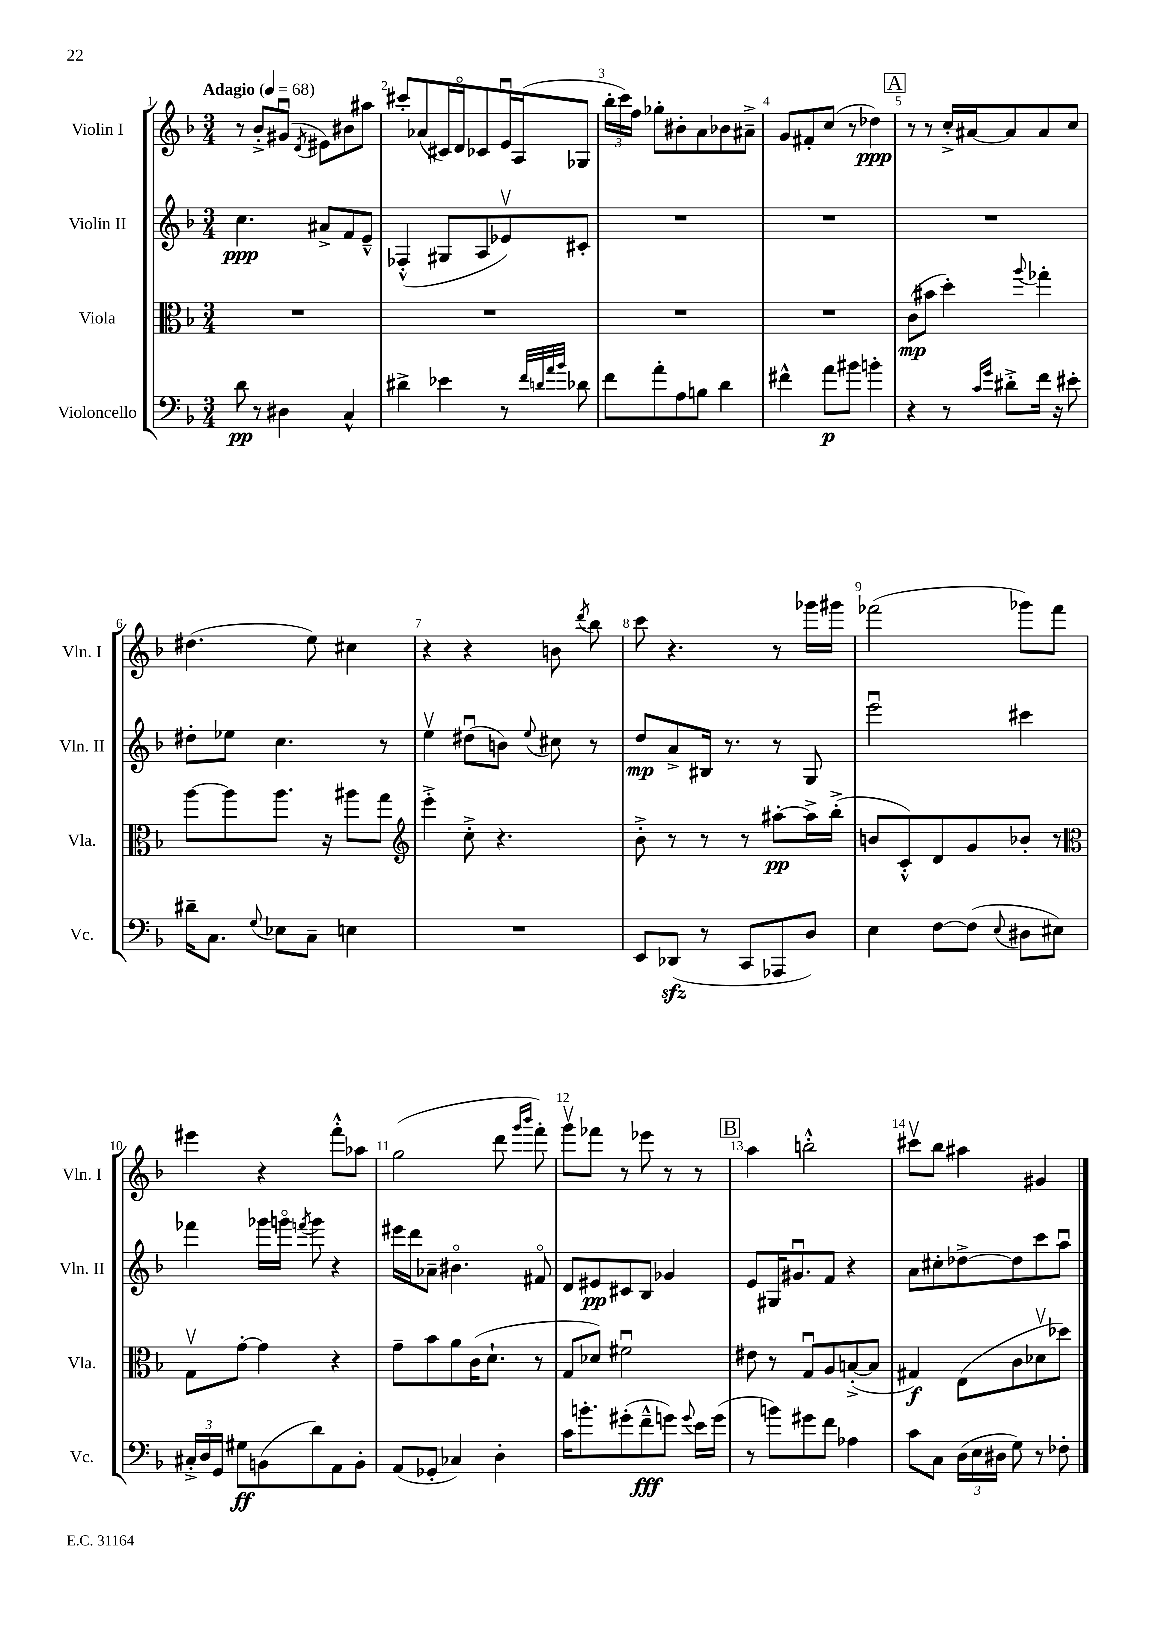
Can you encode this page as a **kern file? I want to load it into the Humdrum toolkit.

**kern	**dynam	**kern	**dynam	**kern	**dynam	**kern	**dynam
*part4	*part4	*part3	*part3	*part2	*part2	*part1	*part1
*staff4	*staff4	*staff3	*staff3	*staff2	*staff2	*staff1	*staff1
*I"Violoncello	*	*I"Viola	*	*I"Violin II	*	*I"Violin I	*
*I'Vc.	*	*I'Vla.	*	*I'Vln. II	*	*I'Vln. I	*
*clefF4	*	*clefC3	*	*clefG2	*	*clefG2	*
*k[b-]	*	*k[b-]	*	*k[b-]	*	*k[b-]	*
*M3/4	*	*M3/4	*	*M3/4	*	*M3/4	*
*MM68	*	*MM68	*	*MM68	*	*MM68	*
=1	=1	=1	=1	=1	=1	=1	=1
!	!	!	!	!	!	!LO:TX:a:B:t=Adagio	!
8d\	pp	2.r	.	4.cc\	ppp	8r	.
8r	.	.	.	.	.	8b-'^/L	.
4D#X\	.	.	.	.	.	(8g#Xu/J	.
.	.	.	.	.	.	8qd/	.
.	.	.	.	8a#X^/L	.	8e#X\L)	.
4C^^/	.	.	.	8f/	.	8b#X\	.
.	.	.	.	8e~^^/J	.	8aa#X\J	.
=2	=2	=2	=2	=2	=2	=2	=2
4d#X^\	.	2.r	.	(4F-X'^^/	.	8ccc#X'/L	.
.	.	.	.	.	.	(8a-X/	.
4e-X\	.	.	.	8G#X/L	.	16c#X/L)	.
.	.	.	.	.	.	16d/J	.
.	.	.	.	8A/	.	8c-X/	.
8r	.	.	.	8e-Xv/)	.	16eu/L	.
.	.	.	.	.	.	(16A/J	.
32qqf/LLL	.	.	.	.	.	.	.
32qqdn/	.	.	.	.	.	.	.
32qqa/	.	.	.	.	.	.	.
32qqb-/JJJ	.	.	.	.	.	.	.
8d-X\	.	.	.	8c#X'/J	.	8G-X/J	.
=3	=3	=3	=3	=3	=3	=3	=3
8f\L	.	2.r	.	2.r	.	24bb-'\LL	.
.	.	.	.	.	.	24ccc\)	.
.	.	.	.	.	.	24ff\JJ	.
8a'\	.	.	.	.	.	8gg-X'\L	.
8A\	.	.	.	.	.	8b#X'\	.
8Bn\J	.	.	.	.	.	8a\	.
4d\	.	.	.	.	.	8b-X\	.
.	.	.	.	.	.	8a#X~^\J	.
=4	=4	=4	=4	=4	=4	=4	=4
4f#X^^\	.	2.r	.	2.r	.	8g/L	.
.	.	.	.	.	.	8f#X'/	.
8a\L	p	.	.	.	.	(8cc/J	.
8b#X\J	.	.	.	.	.	8r	.
4bn'\	.	.	.	.	.	4dd-X\)	ppp
!!LO:REH:place=s1:t=A
=5	=5	=5	=5	=5	=5	=5	=5
4r	.	(8c\L	mp	2.r	.	8r	.
.	.	8b#X\J	.	.	.	8r	.
8r	.	4dd'\)	.	.	.	16cc'^/LL	.
.	.	.	.	.	.	[16a#X/J	.
16qqc/LL	.	.	.	.	.	.	.
16qqg/JJ	.	.	.	.	.	.	.
8d#X'^\L	.	.	.	.	.	8a#/]	.
.	.	8qqaa/	.	.	.	.	.
16f\Jk	.	4gg-X'\	.	.	.	8a#/	.
16r	.	.	.	.	.	.	.
8e#X'\	.	.	.	.	.	8cc/J	.
!!LO:LB:g=z
=6	=6	=6	=6	=6	=6	=6	=6
16d#X~\KL	.	[8aa\L	.	8dd#X'\L	.	(4.dd#X\	.
8.C\J	.	.	.	.	.	.	.
.	.	8aa\]	.	8ee-X\J	.	.	.
8qqG/	.	.	.	.	.	.	.
8E-X\L	.	8.aa\J	.	4.cc\	.	.	.
8C~\J	.	.	.	.	.	8ee\)	.
.	.	16r	.	.	.	.	.
4En\	.	8aa#X\L	.	.	.	4cc#X\	.
.	.	8gg\J	.	8r	.	.	.
=7	=7	=7	=7	=7	=7	=7	=7
*	*	*clefG2	*	*	*	*	*
2.r	.	4eee'^\	.	4eev\	.	4r	.
.	.	8cc'^\	.	(8dd#Xu\L	.	4r	.
.	.	4.r	.	8bn\J)	.	.	.
.	.	.	.	8qqee/	.	.	.
.	.	.	.	8cc#X\	.	8bn\	.
.	.	.	.	.	.	8qddd/	.
.	.	.	.	8r	.	8bb-\	.
=8	=8	=8	=8	=8	=8	=8	=8
8EE/L	.	8b-'^\	.	8dd/L	mp	8ccc\	.
(8DD-Xzz/J	.	8r	.	8a^/	.	4.r	.
8r	.	8r	.	16B#X/Jk	.	.	.
.	.	.	.	8.r	.	.	.
8CC/L	.	8r	.	.	.	.	.
8AAA-X/	.	[8aa#X'\L	pp	8r	.	8r	.
8D/J)	.	16aa#^\L]	.	8G/	.	16ggg-X\LL	.
.	.	(16bb-'^\JJ	.	.	.	16ggg#X\JJ	.
=9	=9	=9	=9	=9	=9	=9	=9
4E\	.	8bn/L	.	2eeeu\	.	(2fff-X\	.
.	.	8c'^^/)	.	.	.	.	.
[8F\L	.	8d/	.	.	.	.	.
(8F\J]	.	8g/	.	.	.	.	.
8qqE/	.	.	.	.	.	.	.
8D#X\L	.	8b-X'/J	.	4ccc#X\	.	8ggg-X\L)	.
8E#X\J)	.	8r	.	.	.	8fff-\J	.
!!LO:LB:g=z
=10	=10	=10	=10	=10	=10	=10	=10
*	*	*clefC3	*	*	*	*	*
24C#X'^/LL	.	8Gv\L	.	4fff-X\	.	4eee#X\	.
24D/	.	.	.	.	.	.	.
24GG/JJ	.	.	.	.	.	.	.
8G#X\L	ff	[8g'\J	.	.	.	.	.
(8BBn\	.	4g\]	.	16ggg-X\LL	.	4r	.
.	.	.	.	16gggn\JJ	.	.	.
.	.	.	.	8qfffn/	.	.	.
8d\)	.	.	.	8ggg\	.	.	.
8AA\	.	4r	.	4r	.	8fff'^^\L	.
8BB'\J	.	.	.	.	.	8aa-X\J	.
=11	=11	=11	=11	=11	=11	=11	=11
(8AA/L	.	8g~\L	.	16eee#X\LL	.	(2gg\	.
.	.	.	.	16ddd\J	.	.	.
8GG-X'/J	.	8b-\	.	8a-X~\J	.	.	.
4C-X/)	.	8a\	.	4.b#X\	.	.	.
.	.	(16c\K	.	.	.	.	.
.	.	8.d`\J	.	.	.	.	.
4D'\	.	.	.	.	.	8ddd\	.
.	.	.	.	.	.	16qqggg/LL	.
.	.	.	.	.	.	16qqbbb-/JJ	.
.	.	8r	.	8f#X/	.	8fff'\)	.
=12	=12	=12	=12	=12	=12	=12	=12
16c\KL	.	8G/L	.	8d/L	.	8gggv\L	.
8.bn'\	.	.	.	.	.	.	.
.	.	8d-X/J)	.	8e#X/	pp	8fff-X\J	.
(8g#X'\	.	2f#Xu\	.	8c#X/	.	8r	.
8f~^^\	fff	.	.	8B-/J	.	8eee-X\	.
8gn\J)	.	.	.	4g-X/	.	8r	.
8qqg/	.	.	.	.	.	.	.
16e\LL	.	.	.	.	.	8r	.
(16g\JJ	.	.	.	.	.	.	.
!!LO:REH:place=s1:t=B
=13	=13	=13	=13	=13	=13	=13	=13
8r	.	8e#X\	.	8e/L	.	4aa\	.
8bn\L)	.	8r	.	16G#X/K	.	.	.
.	.	.	.	8.g#Xu/	.	.	.
8g#X\	.	8Gu/L	.	.	.	2bbn'^^\	.
8f\J	.	8A/	.	8f/J	.	.	.
4A-X\	.	([8Bn'^/	.	4r	.	.	.
.	.	8B/J]	.	.	.	.	.
=14	=14	=14	=14	=14	=14	=14	=14
8c\L	.	4G#X/)	f	8a\L	.	8ccc#Xv\L	.
8C\J	.	.	.	8cc#X'\	.	8bb-\J	.
(24D\LL	.	(8E\L	.	[8dd-X^\	.	4aa#X\	.
24E\	.	.	.	.	.	.	.
24D#X\JJ	.	.	.	.	.	.	.
8G\)	.	8c\	.	8dd-\]	.	.	.
8r	.	8d-Xv\	.	8ccc\	.	4g#X/	.
8F-X'\	.	8dd-X\J)	.	8aau\J	.	.	.
==	==	==	==	==	==	==	==
*-	*-	*-	*-	*-	*-	*-	*-
